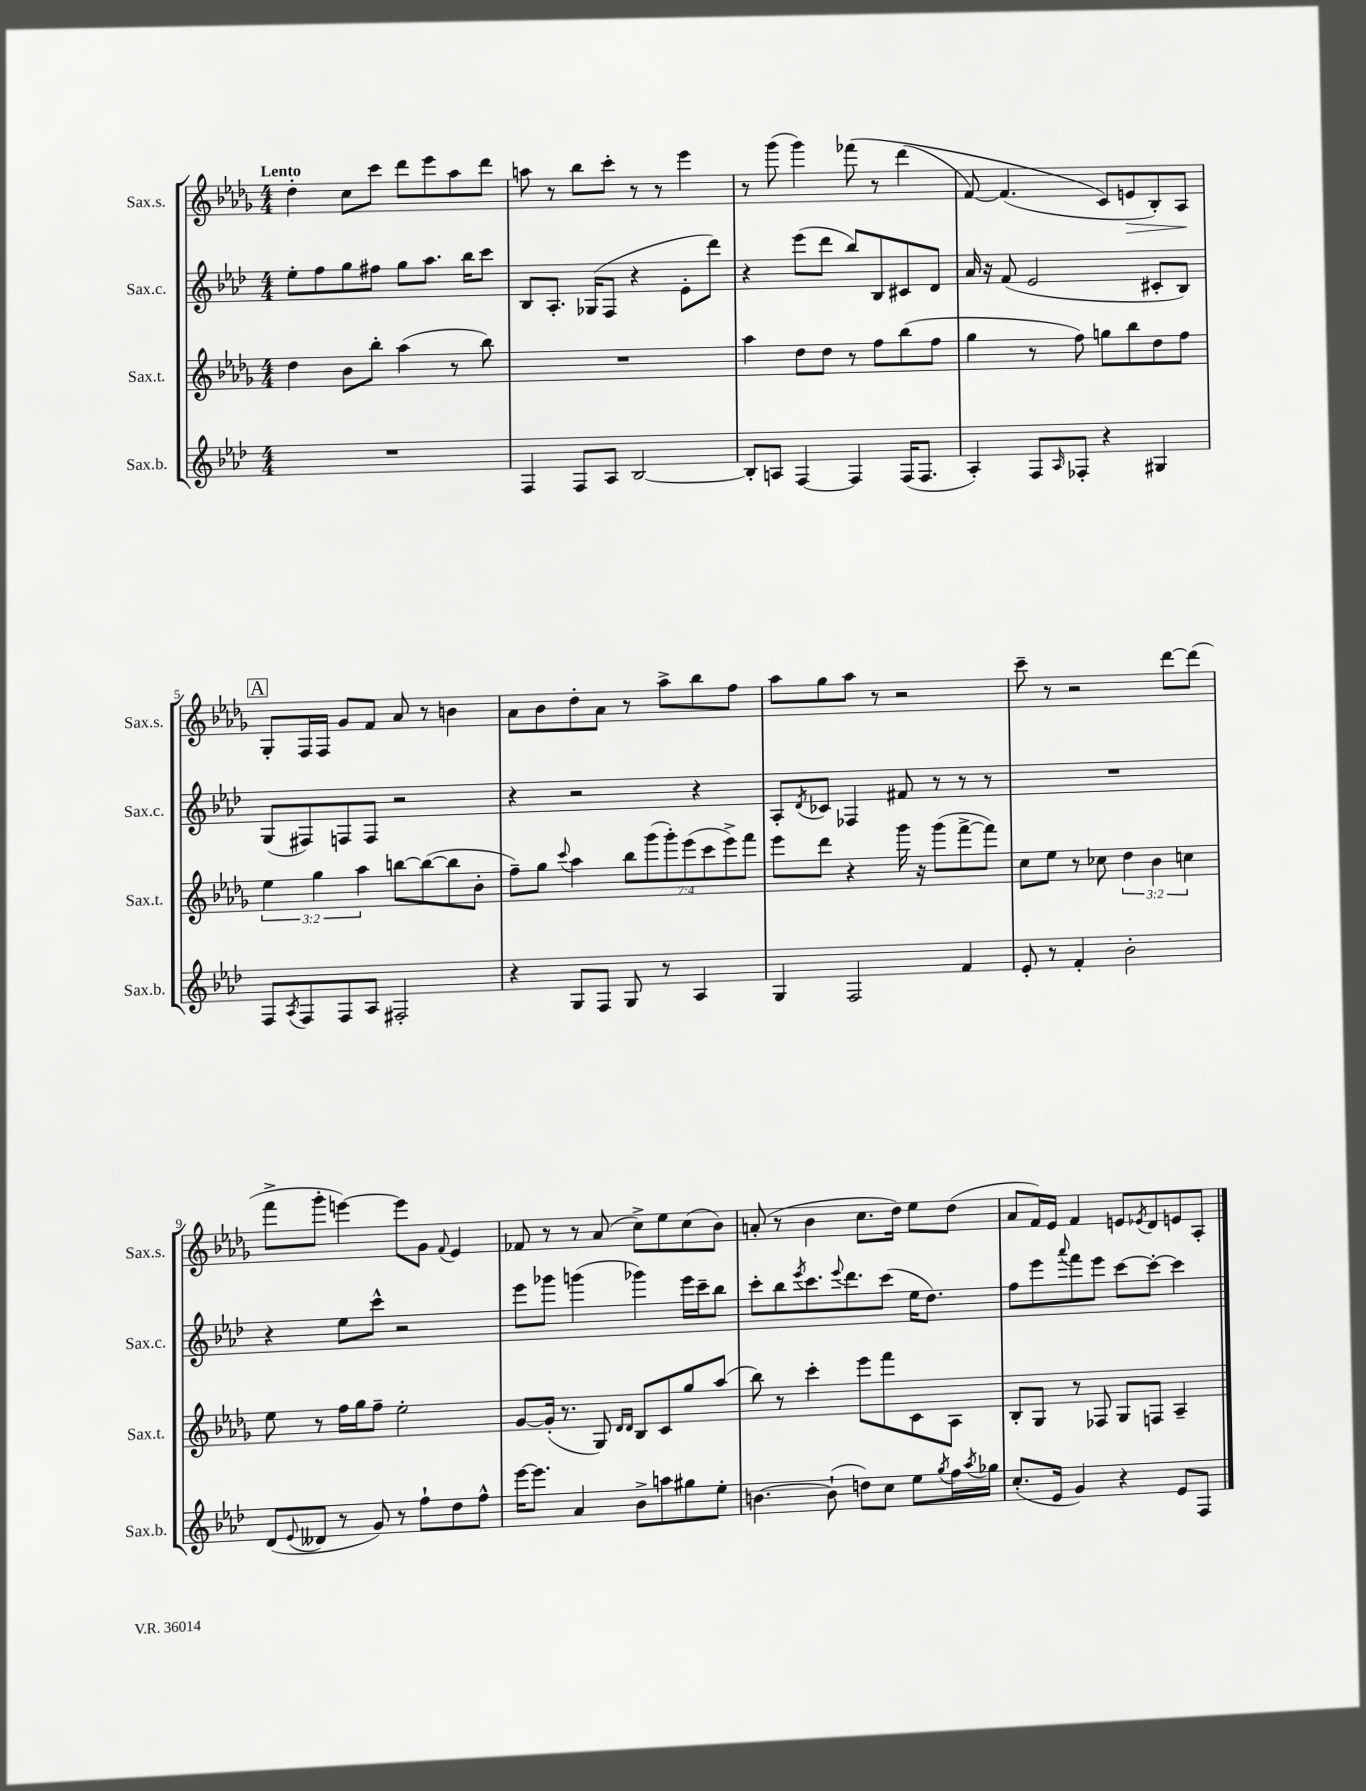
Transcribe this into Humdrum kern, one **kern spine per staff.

**kern	**kern	**kern	**kern
*staff4	*staff3	*staff2	*staff1
*clefG2	*clefG2	*clefG2	*clefG2
*k[b-e-a-d-]	*k[b-e-a-d-g-]	*k[b-e-a-d-]	*k[b-e-a-d-g-]
*M4/4	*M4/4	*M4/4	*M4/4
1r	4dd-	8ee-'	4dd-'
.	.	8ff	.
.	8b-	8gg	8cc
.	8bb-'	8ff#	8ccc
.	(4aa-	8gg	8ddd-
.	.	8.aa-	8eee-
.	8r	.	8aa-
.	.	16bb-	.
.	8bb-)	8ccc	8ddd-
=	=	=	=
4F	1r	8B-	8aa
.	.	8.A-'	8r
8F	.	.	8bb-
.	.	(16G-	.
8A-	.	8F	8ccc'
[2B-	.	4r	8r
.	.	.	8r
.	.	8e-'	4eee-
.	.	8ddd-)	.
=	=	=	=
8B-']	4aa-	4r	8r
8A	.	.	(8ggg-
[4F	8dd-	(8eee-	4ggg-)
.	8dd-	8ddd-	.
4F]	8r	8bb-)	&(8fff-
.	8ff	8B-	8r
(16F	(8bb-	8c#	(4ddd-
8.F	.	.	.
.	8ff	8d-	.
=	=	=	=
4A-')	4gg-	16a-	[8f)
.	.	16r	.
.	.	(8f	(4.f]
8F	8r	2e-	.
16qqA-	.	.	.
8F-'	8ff)	.	.
4r	8gg	.	8c&)
.	8bb-	.	8e
4G#	8dd-	8c#'	8B-')
.	8ff	8B-)	8A-
=	=	=	=
8F	6ee-	(8G	8G-'
8qA-	.	.	.
8F	.	8F#)	16F
.	6gg-	.	.
.	.	.	16F
8F	.	8F	8g-
.	6aa-	.	.
8A-	.	8F	8f
2F#'	[8bb	2r	8a-
.	(8bb_	.	8r
.	8bb]	.	4b
.	8b-'	.	.
=	=	=	=
4r	8ff~)	4r	8a-
.	8gg-	.	8b-
.	8qqccc	.	.
8G	4aa-	2r	8dd-'
8F	.	.	8a-
8G	14bb-	.	8r
.	(14ggg-	.	.
8r	.	.	8aa-^
.	14ggg-')	.	.
.	(14eee-	.	.
4A-	.	4r	8bb-
.	14ccc	.	.
.	14eee-^)	.	.
.	.	.	8ff
.	14fff	.	.
=	=	=	=
4G	8eee-	8A-'	8aa-
.	.	8qd-	.
.	8ddd-	8c-	8gg-
2F	4r	4F-	8aa-
.	.	.	8r
.	16ggg-	8f#	2r
.	16r	.	.
.	(8ggg-	8r	.
4f	[8fff^	8r	.
.	8fff])	8r	.
=	=	=	=
8e-'	8cc	1r	8ccc~
8r	8ee-	.	8r
4f'	8r	.	2r
.	8cc-	.	.
2b-'	6dd-	.	.
.	6b-	.	.
.	.	.	[8ddd-
.	6cc	.	.
.	.	.	(8ddd-]
=	=	=	=
(8d-	8ee-	4r	8fff^
8qqe-	.	.	.
8d--	8r	.	8ggg-'
8r	16ff	8ee-	[4eee)
.	16gg-	.	.
8g)	8ff~	8ccc^^	.
8r	2ee-'	2r	8eee]
8ff`	.	.	8g-
.	.	.	8qqf
8dd-	.	.	4e-
8ff^^	.	.	.
=	=	=	=
[16eee-	[8g-	8eee-	8f-
8.eee-]	.	.	.
.	(16g-']	8ggg-	8r
.	8.r	.	.
4a-	.	(4ggg	8r
.	8G-)	.	(8a-
.	16qqd-	.	.
.	16qqd-	.	.
8b-^	8B-	4ggg-)	8cc^)
8aa	8c	.	8ee-
8gg#	8gg-	16eee-	(8cc
.	.	16ccc~	.
8ee-'	(8aa-	8bb-	8b-)
=	=	=	=
[4.b	8bb-)	8ccc'	(8a'
.	8r	8bb-	8r
.	.	8qeee-	.
.	4ccc'	8.ccc	4b-
(8b`]	.	.	.
.	.	8qqeee-	.
.	.	8.ddd-	.
8dd)	8eee-	.	8.cc
8cc	8fff	(8ccc	.
.	.	.	16dd-)
8ee-	8c	16ee-	8ee-
.	.	8.dd-)	.
8qgg	.	.	.
16ff	8A-	.	(8dd-
8qaa-	.	.	.
16gg-	.	.	.
=	=	=	=
(8.cc'	8B-'	8ff	8a-
.	8G-	8eee-	16f)
16e-	.	.	16e-
.	.	8qqaaa-	.
4g)	8r	8fff	4f
.	8F-	8eee-	.
4r	8G-	[8ccc	8e
.	.	.	8qe-
.	8F	8ccc'_	8d-
8e-	4A-~	4ccc]	8e
8F	.	.	8A-'
==	==	==	==
*-	*-	*-	*-
